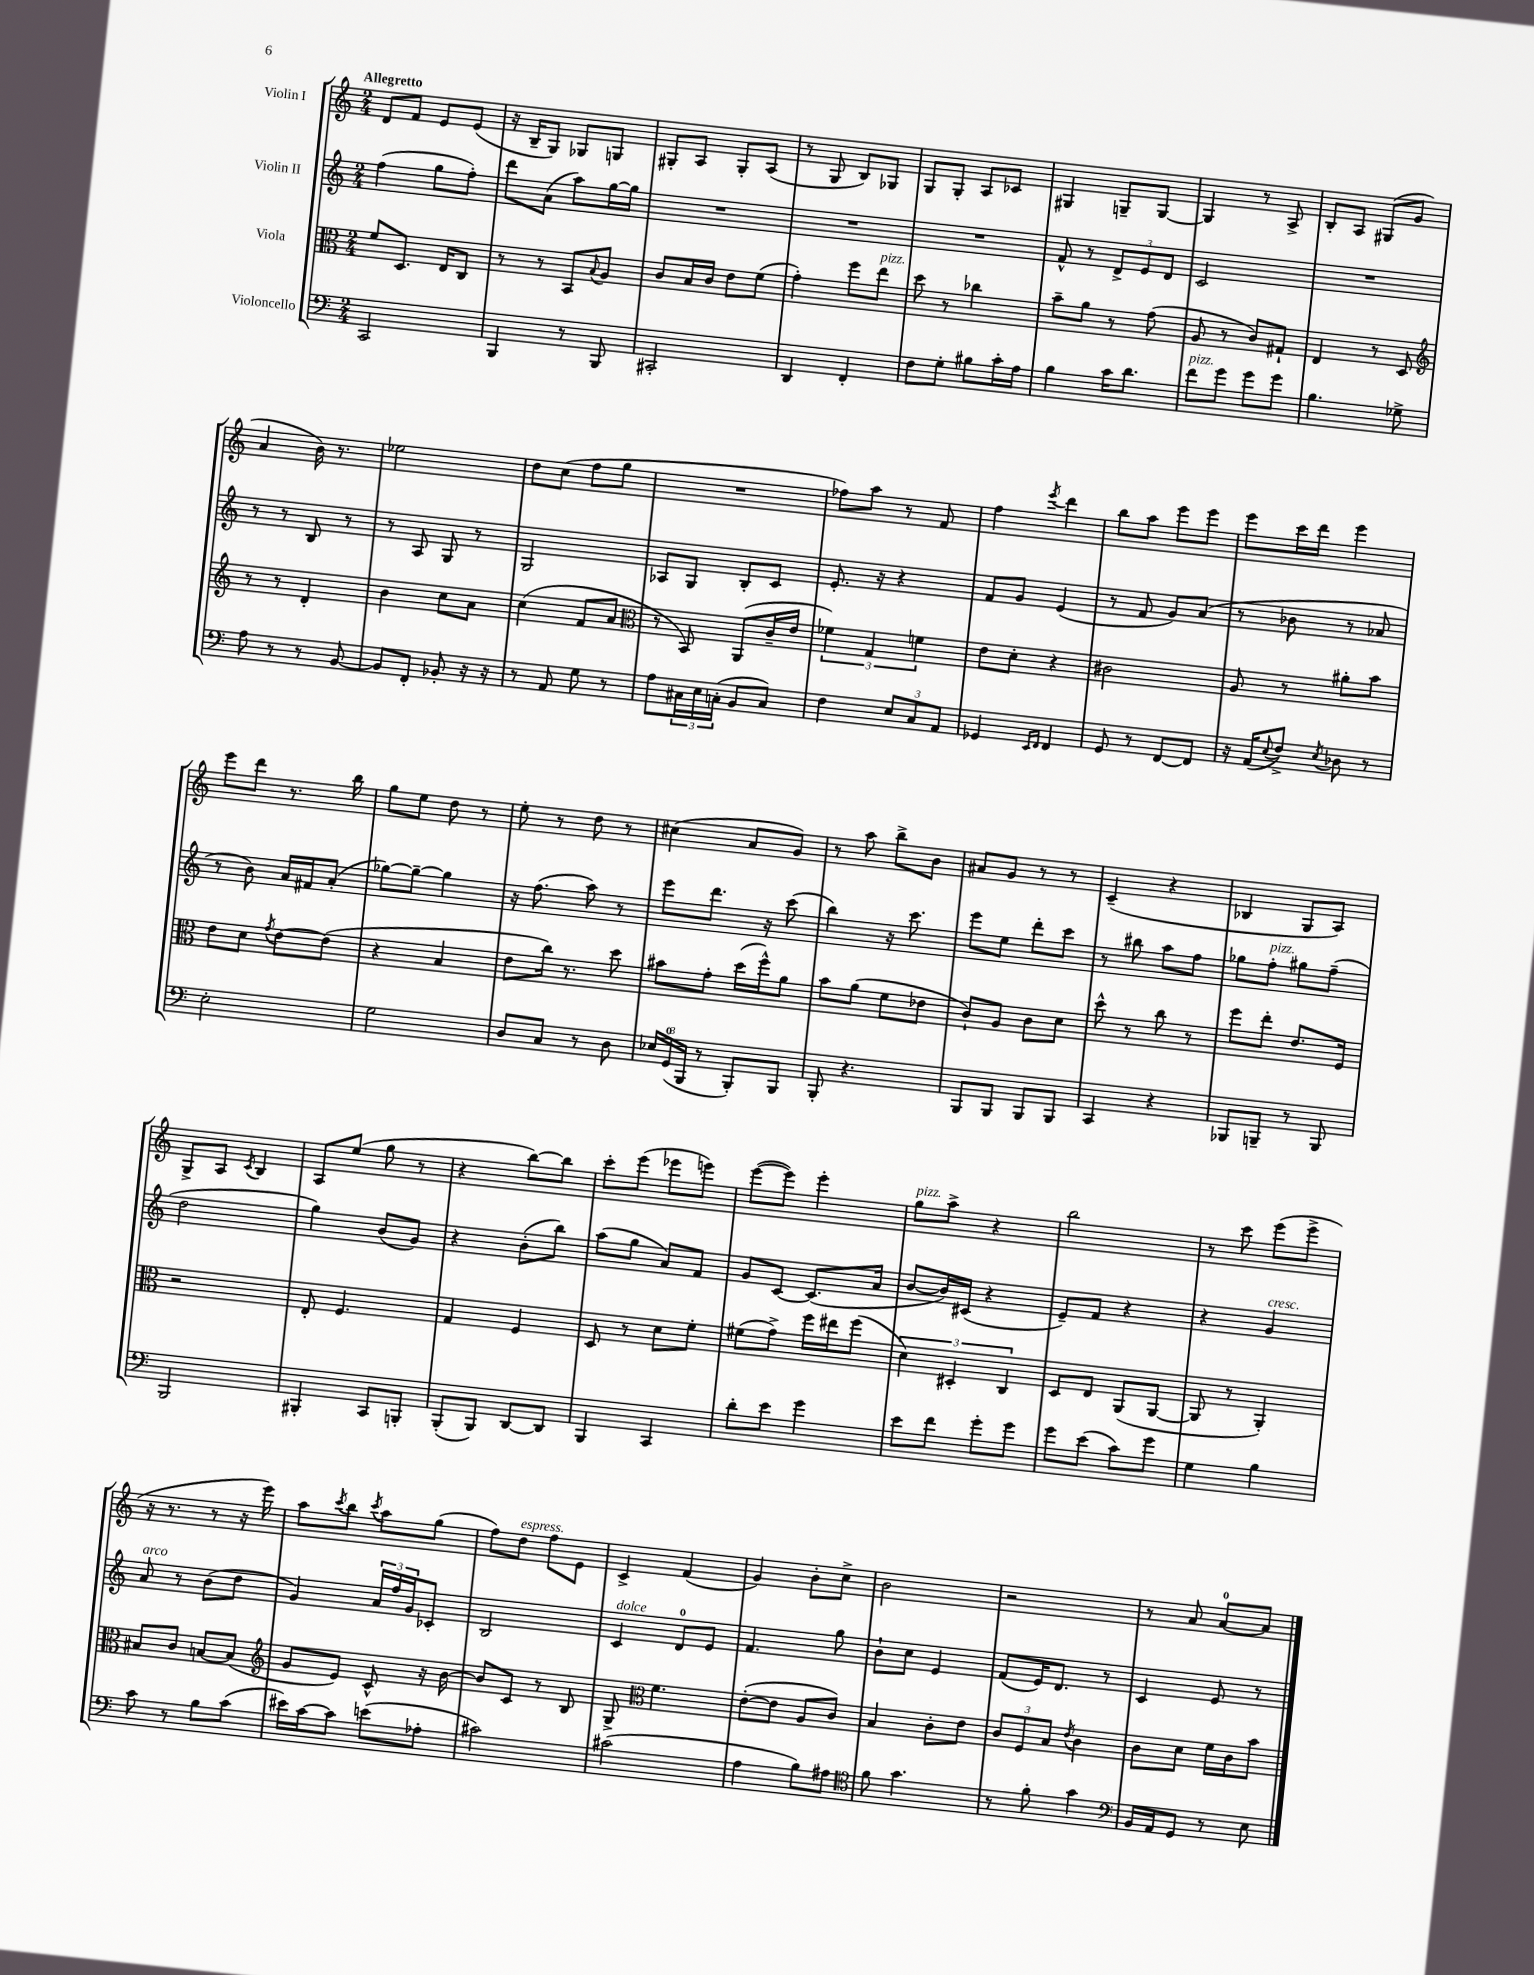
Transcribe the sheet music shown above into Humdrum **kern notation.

**kern	**kern	**kern	**kern
*staff4	*staff3	*staff2	*staff1
*clefF4	*clefC3	*clefG2	*clefG2
*k[]	*k[]	*k[]	*k[]
*M2/4	*M2/4	*M2/4	*M2/4
2CC	8f	(4ff	8d
.	8.D	.	8f
.	.	8gg	8e
.	16E	.	.
.	8C	8ff')	(8e
=	=	=	=
4BBB	8r	8ddd	16r
.	.	.	16B~
.	8r	(8a	8G)
8r	8BB	8aa)	8G-
.	8qqB	.	.
8BBB	8A	[16gg	8G
.	.	16gg]	.
=	=	=	=
2CC#'	8c	2r	8G#'
.	16B	.	8A
.	16c	.	.
.	8e	.	8G#'
.	(8f	.	(8A
=	=	=	=
4DD	4g')	2r	8r
.	.	.	8G
4FF'	8ff	.	8B)
.	8ee	.	8G-
=	=	=	=
8F	8dd	2r	8G
8G'	8r	.	8G'
8B#	4cc-	.	8A
16c'	.	.	8c-
16A	.	.	.
=	=	=	=
4B	8b~	8f^^	4G#
.	8a	8r	.
16c	8r	12d^	8G~
8.d	.	.	.
.	.	12e	.
.	(8g	.	[8G
.	.	12d	.
=	=	=	=
8f	8A	2c	4G]
8g	8r	.	.
8g	8c)	.	8r
8g	8G#`	.	8A^
=	=	=	=
4.B	4E	2r	8B'
.	.	.	8A
.	8r	.	(8G#
8G-^	8D	.	8g
=	=	=	=
*	*clefG2	*	*
8A	8r	8r	4a
8r	8r	8r	.
8r	4d'	8B	16b)
.	.	.	8.r
[8BB	.	8r	.
=	=	=	=
8BB]	4b	8r	2ee-
8FF'	.	8A	.
8BB-'	8cc	8G	.
16r	8a	8r	.
16r	.	.	.
=	=	=	=
8r	(4cc	2G	8dd
8AA	.	.	(8cc
8G	8f	.	8ff
8r	8a	.	8gg
=	=	=	=
*	*clefC3	*	*
8A	8r	8A-	2r
24C#	8BB)	8G	.
24E	.	.	.
(24C'	.	.	.
8BB	(8AA	8B'	.
8C)	16c~	8c	.
.	16e	.	.
=	=	=	=
4F	6f-)	8.e'	8ff-)
.	.	.	8aa
.	6G	.	.
.	.	16r	.
12E	.	4r	8r
12C	6f	.	.
.	.	.	8f
12AA	.	.	.
=	=	=	=
4GG-	8e	8f	4ff
.	8d'	8g	.
16qqEE	.	.	.
16qqFF	.	.	8qeee
4FF	4r	(4e	4ddd
=	=	=	=
8GG	2c#	8r	8bb
8r	.	8f	8aa
[8FF	.	8g)	8eee
8FF]	.	(8a	8eee
=	=	=	=
16r	8A	8r	8eee
(16AA	.	.	.
8qqE	.	.	.
8F^)	8r	8b-	16ccc
.	.	.	16ddd
8qE	.	.	.
8D-	8a#'	8r	4eee
8r	8b	8a-	.
=	=	=	=
2E'	8e	8r	8eee
.	8d	8b)	8ddd
.	8qg	.	.
.	[8e	16a	8.r
.	.	16f#	.
.	(8e]	(8a'	.
.	.	.	16bb
=	=	=	=
2G	4r	[8gg-)	8gg
.	.	8gg-~_	8ee
.	4B	4gg-]	8dd
.	.	.	8r
=	=	=	=
8D	8e	16r	8ee'
.	.	(8.ff	.
8C	16cc)	.	8r
.	8.r	.	.
8r	.	8aa)	8dd
8D	8dd	8r	8r
=	=	=	=
24E-	8b#	8eee	(4cc#
(24GG	.	.	.
24BBB	.	.	.
8r	8g'	8.ddd	.
8BBB')	(16dd	.	8a
.	16ff^^)	16r	.
8BBB	8a	(8ccc	8g)
=	=	=	=
8BBB'	8b	4bb)	8r
4.r	(8a	.	8aa
.	8f	16r	8bb^
.	.	8.ccc	.
.	8e-	.	8b
=	=	=	=
8BBB	8c`)	8eee	8a#
8BBB	8A	8ee	8g
8BBB	8c	8ddd'	8r
8BBB	8d	8ccc	8r
=	=	=	=
4CC	8dd^^	8r	(4c~
.	8r	8bb#	.
4r	8cc	8aa	4r
.	8r	8ff	.
=	=	=	=
8BBB-	8ff	8gg-	4B-
8BBB~	8ee'	8ff'	.
8r	8.e	8gg#	8G
8BBB	.	(8ff~	8A)
.	16F	.	.
=	=	=	=
2BBB	2r	2dd	8G^
.	.	.	8A
.	.	.	8qc
.	.	.	4B
=	=	=	=
4BBB#'	8E'	4gg)	8A
.	4.F	.	(8ee
8CC	.	(8b	8gg
8BBB'	.	8g)	8r
=	=	=	=
(8BBB'	4G	4r	4r
8BBB)	.	.	.
[8DD	4F	(8b'	[8bb)
8DD]	.	8bb)	8bb]
=	=	=	=
4BBB	8D	(8aa	8ccc'
.	8r	8gg	(8eee
4CC	8d	8a)	8eee-
.	8f'	8f	8eee)
=	=	=	=
8d'	(8f#	8g	([8eee
8e	8g^)	[8c	8eee])
4g	16ff	(8.c]	4eee'
.	16ee#	.	.
.	(8ff	.	.
.	.	16a	.
=	=	=	=
8e	6d)	[8b	8gg
8f	.	16b])	8aa^
.	6D#'	.	.
.	.	(16c#	.
8g'	.	4r	4r
.	6C	.	.
8g	.	.	.
=	=	=	=
8g	8D	8e~)	2bb
(8e	8E	8f	.
8c)	(8AA	4r	.
8g	[8AA	.	.
=	=	=	=
4G	8AA]	4r	8r
.	8r	.	8ccc
4B	4AA')	4g	(8eee
.	.	.	8eee^
=	=	=	=
8c	8B#	8a	16r
.	.	.	8.r
8r	8c	8r	.
8B	[8B	(8b	8r
(8c	(8B]	8dd	16r
.	.	.	16eee)
=	=	=	=
*	*clefG2	*	*
16e#)	8g	4g)	8aa
[16c	.	.	.
.	.	.	8qccc
8c]	8e)	.	8bb
.	.	.	8qccc
(8e	8c^^	24a	8aa
.	.	24ff	.
.	.	24g	.
8A-'	16r	8c-'	(8gg
.	[16b	.	.
=	=	=	=
2c#)	8b]	2B	8ff)
.	8c	.	8dd
.	8r	.	8ff
.	8B	.	8e
=	=	=	=
(2c#	8G^	4c	4c^
*	*clefC3	*	*
.	4.f	.	.
.	.	8d	(4f
.	.	8e	.
=	=	=	=
4A	([8e'	4.f	4g)
.	8e]	.	.
8B)	8A	.	8b'
8A#	8c)	8gg	8cc^
=	=	=	=
*clefC4	*	*	*
8f	4B	8b`	2b
4.g	.	8cc	.
.	8c'	4e	.
.	8e	.	.
=	=	=	=
8r	12c	(8f	2r
.	12F	.	.
8f'	.	16e)	.
.	12B	.	.
.	.	8.d	.
.	8qe	.	.
4g	4c	.	.
.	.	8r	.
=	=	=	=
*clefF4	*	*	*
16BB	8c	4c	8r
16AA	.	.	.
8GG	8d	.	8a
8r	16f	8e	[8a
.	16c	.	.
8E	8b	8r	8a]
==	==	==	==
*-	*-	*-	*-
